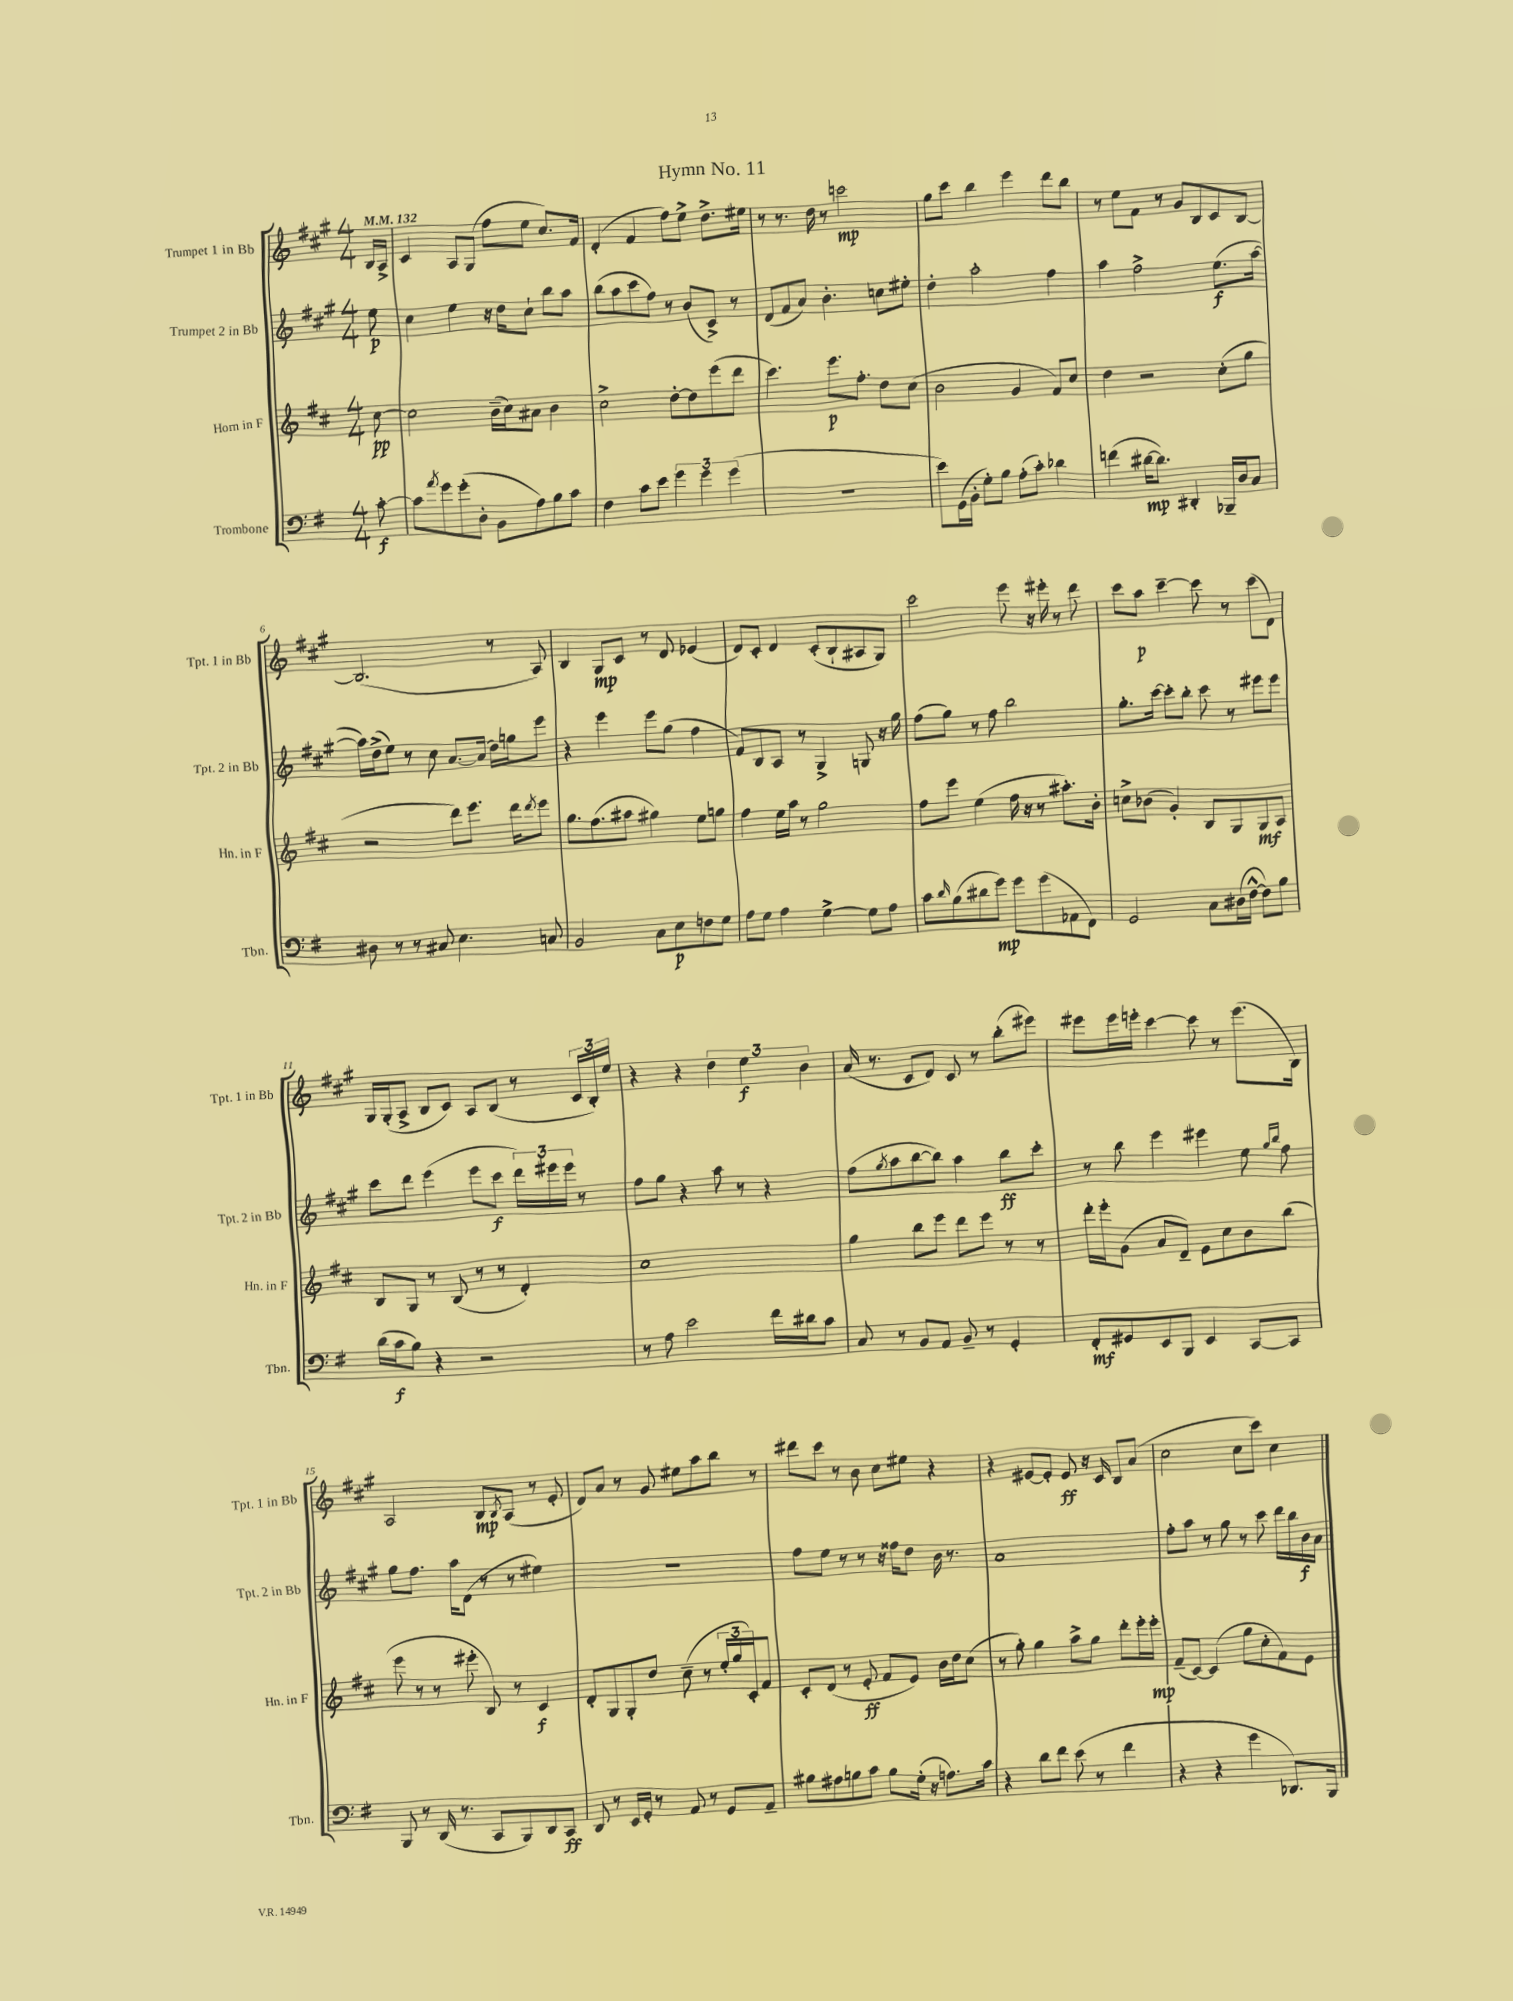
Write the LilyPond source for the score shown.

\header { title = "Hymn No. 11" }
<<
\new StaffGroup <<
\new Staff = "s0" \with { instrumentName = "Trumpet 1 in Bb" shortInstrumentName = "Tpt. 1 in Bb" } {
    \clef treble \key a \major \numericTimeSignature \time 4/4 \partial 8 \tempo 4 = 132
    b16 a16-> |
    cis'4 a8 gis8( fis''8 e''8 cis''8.) fis'16 |
    d'4-.( fis'4 fis''8) e''8-> d''8.-> eis''16 |
    r8 r8. d''16 r8 c'''2\mp |
    gis''8 cis'''8 b''4 e'''4 d'''8 b''8 |
    r8 e''8 fis'8 r8 gis'8 b8 cis'8 b8~ |
    b2.( r8 a8) |
    b4 gis8\mp cis'8 r8 d'8 ees'4( |
    d'8) cis'8-. d'4 cis'8-.( b8-! ais8 gis8) |
    cis'''2 e'''8 r16 eis'''16-. r8 d'''8 |
    cis'''8 a''8\p cis'''4~-- cis'''8 r8 cis'''8( d'8) |
    gis16 gis16-.( a8-> b8 cis'8) a8 b8( r8 \tuplet 3/2 { cis'16 b16-.) e''16 } |
    r4 r4 \tuplet 3/2 { d''4 e''4\f b'4 } |
    a'16( r8. cis'8 d'8) cis'8 r8 b''8-.( eis'''8) |
    eis'''8 eis'''16 e'''16-. cis'''4~ cis'''8 r8 e'''8.( b16) |
    a2 b8\mp \acciaccatura { b8 } a8( r8 e'8-. |
    d'8) a'8 r8 gis'8 eis''8 a''8 b''8 r8 |
    dis'''8 cis'''8 r8 b'8 cis''8 eis''8 r4 |
    r4 eis'8~ eis'8-. eis'8\ff r16 cis'16 b8 a'8( |
    cis''2 cis''8 cis'''8) cis''4 \bar "|." |
}
\new Staff = "s1" \with { instrumentName = "Trumpet 2 in Bb" shortInstrumentName = "Tpt. 2 in Bb" } {
    \clef treble \key a \major \numericTimeSignature \time 4/4 \partial 8
    e''8\p |
    cis''4 e''4 r16 d''16 cis''8-! b''8 a''8 |
    b''8( a''8 cis'''8 fis''8) r8 b'8( cis'8->) r8 |
    d'8( fis'8 a'8) b'4.-. c''8 eis''8-. |
    d''4-. a''2-. fis''4 |
    a''4 fis''2-> e''8.\f( a''16~ |
    a''16) d''16->( e''8) r8 cis''8 a'8.~ a'16( d''16) g''16 e'''8 |
    r4 e'''4 e'''8 gis''8( fis''4 |
    fis'8) b8 a8 r8 gis4-> g8 r16 gis''16 |
    fis''8( gis''8) r8 fis''8 b''2 |
    gis''8.-. cis'''16~ cis'''8-. b''8-. cis'''8 r8 eis'''8 eis'''8 |
    cis'''8 d'''8 e'''4( e'''8 cis'''8\f \tuplet 3/2 { d'''16) eis'''16 eis'''16 } r8 |
    fis''8 gis''8 r4 a''8 r8 r4 |
    fis''8( \acciaccatura { gis''8 } a''8 b''8~ b''8) a''4 b''8\ff cis'''8-. |
    r8 b''8 e'''4 eis'''4 e''8 \grace { gis''16 b''16 } fis''8 |
    gis''8 fis''8. a''16 d'8( r8 r8 eis''4) |
    R1 |
    fis''8 e''8 r8 r8 r16 fisis''16 d''8 b'16 r8. |
    a'1 |
    fis''8-. a''8 r8 gis''8 r8 cis'''8 d'''16 b''16 b'16\f a'16 \bar "|." |
}
\new Staff = "s2" \with { instrumentName = "Horn in F" shortInstrumentName = "Hn. in F" } {
    \clef treble \key d \major \numericTimeSignature \time 4/4 \partial 8
    cis''8~\pp |
    cis''2 b'16--( cis''16) ais'8 b'4 |
    cis''2-> d''8~-. d''8 e'''8( d'''8 |
    cis'''4.) e'''8.\p fis''8.-. d''8 cis''8( |
    b'2 g'4 fis'8) cis''8 |
    d''4 r2 cis''8-.( g''8 |
    r2 d'''8) e'''8. d'''16 \acciaccatura { d'''8 } e'''8 |
    g''8. fis''8.( ais''8 gis''4) e''8 g''8 |
    fis''4 e''16 a''16 r8 g''2 |
    fis''8 e'''8 e''4( fis''16 r16 r8 ais''8.-.) b'16-. |
    c''8-> bes'8( g'4-.) b8 g8 g8\mf a8 |
    b8 g8 r8 b8( r8 r8 d'4-.) |
    cis''1 |
    g''4 b''8 e'''8 d'''8 e'''8 r8 r8 |
    d'''16-. e'''16-. g'8( a'8 d'8--) e'8 cis''8 b'8 b''8( |
    e'''8 r8 r8 eis'''8-. b8) r8 cis'4\f |
    d'8-. g8 g8-. d''8 cis''8--( r8 \tuplet 3/2 { e''16-. g''16 cis'16-.) } fis'8 |
    cis'8-. d'8( r8 e'8-.\ff fis'8 e'8) b'16 d''16 cis''8( |
    r8 g''8-.) g''4 a''8-> g''8 d'''8-. e'''16-. e'''16-.\mp |
    fis'8--( cis'8~) cis'4( g''8 cis''8-. fis'8) e'8 \bar "|." |
}
\new Staff = "s3" \with { instrumentName = "Trombone" shortInstrumentName = "Tbn." } {
    \clef bass \key g \major \numericTimeSignature \time 4/4 \partial 8
    c'8~-.\f |
    c'8 \acciaccatura { a'8 } g'8 g'8-.( d8-. b,8 a8) b8 c'8 |
    fis4 c'8 e'8 \tuplet 3/2 { g'4 g'4 g'4( } |
    R1 |
    e'8) g,16( b,16-. g8-.) b8 a8-.( c'8-.) des'4 |
    f'4( dis'16~\mp dis'8.) dis,4-. bes,,16-- d16 c8 |
    dis8 r8 r8 cis8 e4. c8 |
    b,2 c8 e8\p f8 g8 |
    a8 g8 a4 g4~-> g8 a8 |
    c'8 \grace { d'16 } b8( dis'8 g'8\mp) g'8 g'8( aes,8 fis,8) |
    g,2 c8 dis16( fis16~-^ fis8) b8 |
    d'16( c'16\f b8) r4 r2 |
    r8 a8 e'2 fis'16 dis'16 c'8 |
    c8 r8 b,8 a,8 b,8-- r8 g,4-. |
    fis,8-.\mf gis,8 e,8 b,,8 e,4 c,8~ c,8 |
    b,,8 r8 d,16( r8. c,8 b,,8) d,8 c,8\ff |
    d,8 r8 e,16 g,16-. r8 a,8 r8 g,8 a,8-- |
    bis8 ais8 b8 c'8 b8 g16-.( r16 a8.) c'16 |
    r4 d'8 fis'8 e'8( r8 fis'4 |
    r4 r4 g'4 des,8.) b,,16 \bar "|." |
}
>>
>>
